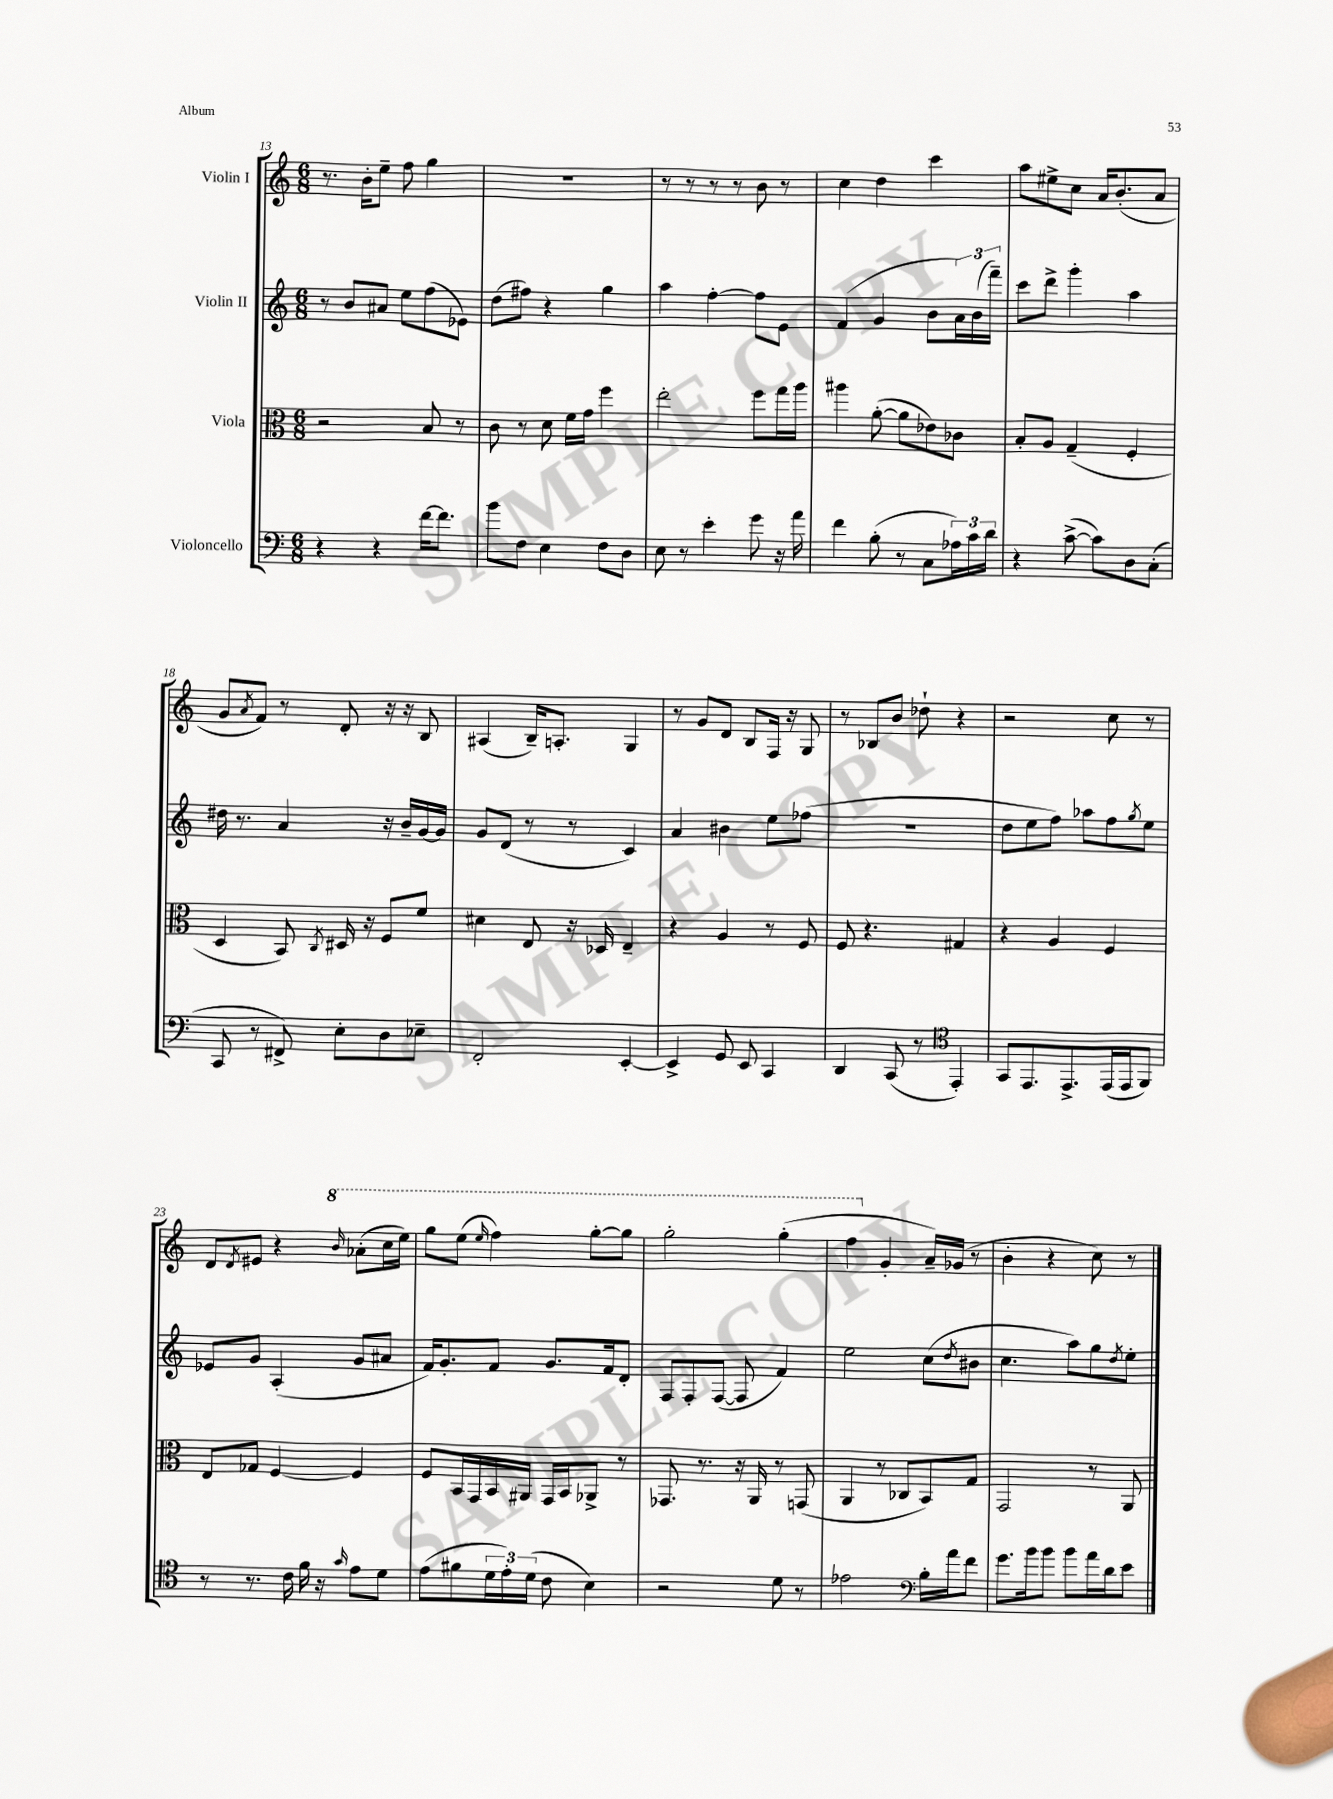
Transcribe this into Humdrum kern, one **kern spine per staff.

**kern	**kern	**kern	**kern
*staff4	*staff3	*staff2	*staff1
*clefF4	*clefC3	*clefG2	*clefG2
*k[]	*k[]	*k[]	*k[]
*M6/8	*M6/8	*M6/8	*M6/8
4r	2r	8r	8.r
.	.	8b	.
.	.	.	16b'
4r	.	8a#	8ee~
.	.	8ee	8ff
[16f	8B	(8ff	4gg
8.f]	.	.	.
.	8r	8e-)	.
=	=	=	=
8b	8c	(8dd	2.r
8F	8r	8ff#)	.
4E	8d	4r	.
.	16f	.	.
.	16g	.	.
8F	4ff	4gg	.
8D	.	.	.
=	=	=	=
8E	2ee'	4aa	8r
8r	.	.	8r
4e'	.	[4ff'	8r
.	.	.	8r
8g	8ff	8ff]	8b
16r	16gg	8e	8r
16a	16aa	.	.
=	=	=	=
4f	4aa#	(4f	4cc
(8B'	([8a'	4g	4dd
8r	8a]	.	.
8C	8e-)	8b	4ccc
24A-)	8c-	24a)	.
24c	.	(24b	.
24d	.	24fff~)	.
=	=	=	=
4r	8B'	8ccc	8aa
.	8A	8ddd^	8ee#^
([8c^	(4G~	4ggg'	8cc
8c])	.	.	16a
.	.	.	(8.b'
8D	4F'	4aa	.
(8C'	.	.	8a
=	=	=	=
8CC	4D	16dd#	8g
.	.	8.r	.
.	.	.	8qa
8r	.	.	8f)
8FF#^)	8BB)	4a	8r
.	8qC	.	.
8E'	16D#	.	8d'
.	16r	.	.
8D	8F	16r	16r
.	.	16b~	16r
8E-~	8f	[16g	8B
.	.	16g]	.
=	=	=	=
2FF'	4d#	8g	(4A#
.	.	(8d	.
.	8E	8r	16B~)
.	.	.	8.A'
.	16r	8r	.
.	16D-	.	.
[4EE'	4E~	4c)	4G
=	=	=	=
4EE^]	4r	4a	8r
.	.	.	8g
8GG	4A	4b#	8d
8EE	.	.	8B
4CC	8r	8ee	16F
.	.	.	16r
.	8F	(8ff-	8G
=	=	=	=
4DD	8F	2.r	8r
.	4.r	.	8B-
(8CC	.	.	8b
8r	.	.	8dd-`
*clefC4	*	*	*
4EE')	4G#	.	4r
=	=	=	=
8GG	4r	8dd	2r
8.EE	.	8ee	.
.	4A	8ff)	.
8.EE^	.	.	.
.	.	8aa-	.
(16EE	4F	8ff	8cc
16EE	.	.	.
.	.	8qgg	.
8FF)	.	8ee	8r
=	=	=	=
8r	8E	8e-	8d
.	.	.	8qd
8.r	8G-	8g	8e#
.	[4F	(4A'	4r
16c	.	.	.
16f	.	.	.
16r	.	.	.
16qqg	.	.	16qqbb
8e	4F]	8g	(8aa-'
8d	.	8a#	16ccc
.	.	.	16eee)
=	=	=	=
(8e	8F	16f)	8ggg
.	.	8.g'	.
8f#	16BB	.	(8eee
.	16GG	.	.
.	.	.	16qqeee
24d	16BB	8f	4fff)
24e')	.	.	.
.	16AA#	.	.
(24d	.	.	.
8c	16GG	8.g	.
.	16BB	.	.
4B)	8AA-^	.	[8ggg'
.	.	16f	.
.	8r	8d'	8ggg]
=	=	=	=
2r	8.GG-	8F	2ggg'
.	.	8F'	.
.	8.r	.	.
.	.	([8F	.
.	16r	8F]	.
.	16AA	.	.
8d	8r	4f)	(4ggg'
8r	(8GG	.	.
=	=	=	=
2e-	4AA	2ee	4fff
.	8r	.	4g'
.	8C-	.	.
*clefF4	*	*	*
16B'	8BB)	(8cc	16a~)
16a	.	.	(16g-
.	.	8qdd	.
8f	8G	8b#	8r
=	=	=	=
8.g	2GG	4.cc	4b'
16b	.	.	.
8b	.	.	4r
8b	.	8aa)	.
16a	8r	8gg	8cc)
16d	.	.	.
.	.	8qdd	.
8e	8AA	8ee'	8r
==	==	==	==
*-	*-	*-	*-
